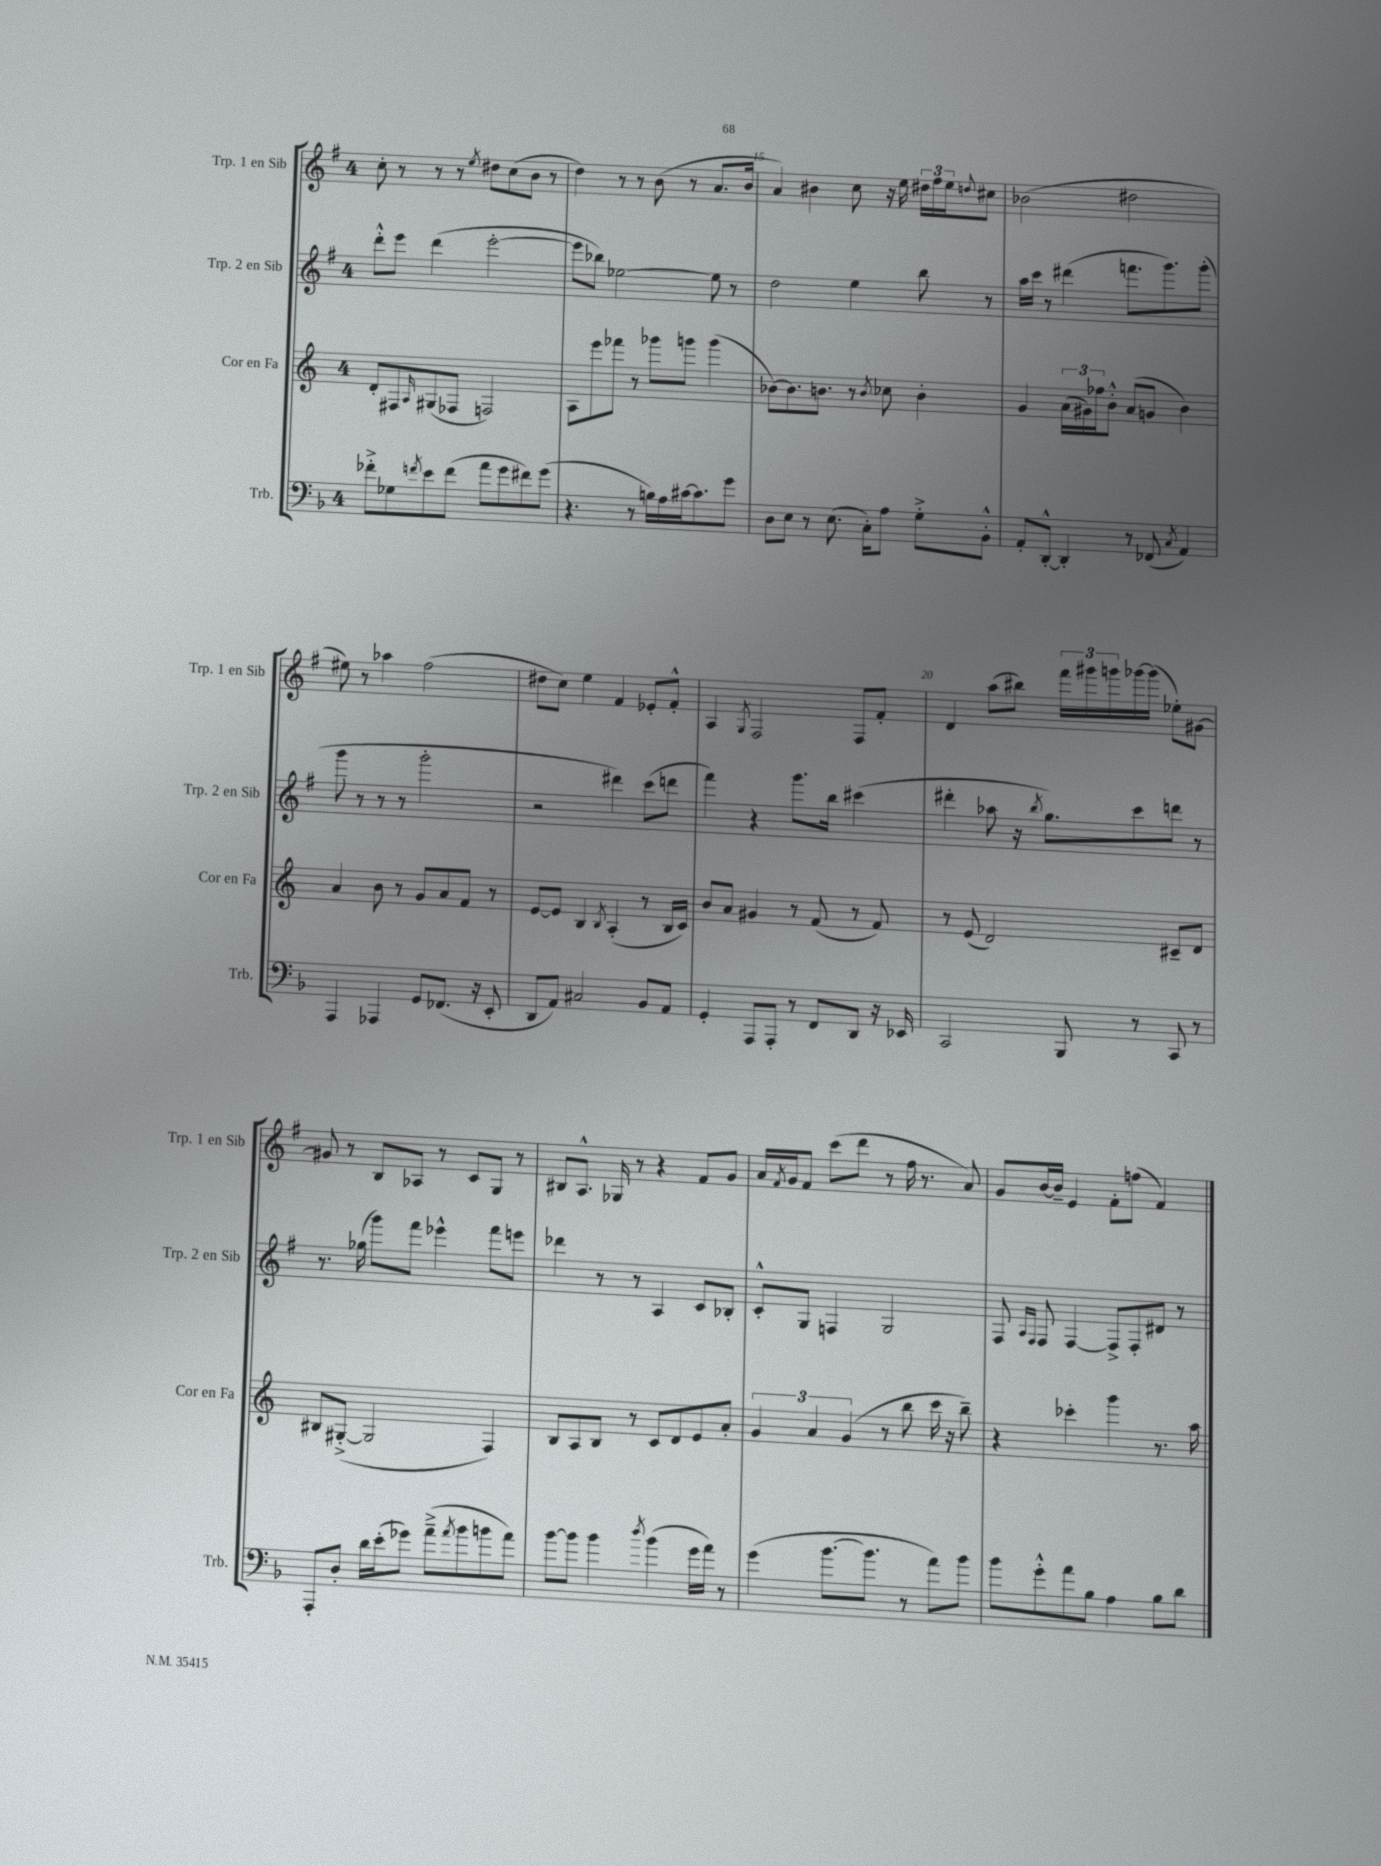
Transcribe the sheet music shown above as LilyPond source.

<<
\new StaffGroup <<
\new Staff = "s0" \with { instrumentName = "Trp. 1 en Sib" shortInstrumentName = "Trp. 1 en Sib" } {
    \clef treble \key g \major \once \override Staff.TimeSignature.style = #'single-digit \time 4/4
    c''8-. r8 r8 r8 \acciaccatura { e''8 } dis''8 c''8( b'8 r8 |
    d''4) r8 r8 b'8( r8 a'8. b'16 |
    a'4) bis'4 c''8 r16 e''16 \tuplet 3/2 { dis''16 fis''16 e''16 } \appoggiatura { d''8 } cis''8 |
    bes'2( dis''2 |
    eis''8) r8 aes''4 fis''2( |
    dis''8 c''8) e''4 fis'4 ees'8-. fis'8-.-^ |
    a4 \acciaccatura { g8 } fis2 fis8 fis'8-. |
    d'4 a''8( bis''8) \tuplet 3/2 { fis'''16 gis'''16 g'''16 } ges'''16~ ges'''16( ees''8-.) gis'8~ |
    gis'8 r8 b8 aes8 r8 c'8 g8 r8 |
    bis8 a8.-^ ges16 r8 r4 fis'8 g'8 |
    a'16 \acciaccatura { fis'8 } g'16 fis'8 c'''8( d'''8 r8 fis''16 r8. a'8) |
    g'8 b'16~ b'16-- e'4 fis'8-. f''8( fis'4) \bar "|." |
}
\new Staff = "s1" \with { instrumentName = "Trp. 2 en Sib" shortInstrumentName = "Trp. 2 en Sib" } {
    \clef treble \key g \major \once \override Staff.TimeSignature.style = #'single-digit \time 4/4
    d'''8-.-^ e'''8 d'''4( e'''2~-. |
    e'''8 bes''8) ees''2~ ees''8 r8 |
    d''2 e''4 b''8 r8 |
    a''16 c'''16 r8 dis'''4( f'''8. g'''8.) g'''8-.( |
    g'''8 r8 r8 r8 g'''2-. |
    r2 dis'''4) c'''8( d'''8 |
    fis'''4) r4 g'''8. b''16 cis'''4( |
    dis'''4-. aes''8 r16 \acciaccatura { b''8 } g''8.) c'''8 d'''8 r8 |
    r8. ges''16( g'''8) fis'''8 ees'''4-^ fis'''8 e'''8 |
    des'''4 r8 r8 a4 c'8 bes8-. |
    c'8-.-^ g8 f4 g2 |
    fis8 \grace { a16 fis16 } fis8 fis4~ fis8-> fis8-. dis'8 r8 \bar "|." |
}
\new Staff = "s2" \with { instrumentName = "Cor en Fa" shortInstrumentName = "Cor en Fa" } {
    \clef treble \key c \major \once \override Staff.TimeSignature.style = #'single-digit \time 4/4
    d'8-. fis8 \grace { a16 } gis8( fes8 f2) |
    a8 e'''8 fes'''8 r8 ges'''8 g'''8 g'''4( |
    bes'8~) bes'8. b'8. r8 \acciaccatura { b'8 } ces''8 b'4-. |
    g'4 \tuplet 3/2 { a'16( gis'16) fes''16 } b'8-.-^ a'8( g'8 b'4) |
    a'4 b'8 r8 g'8 a'8 f'8 r8 |
    e'8~ e'8 b4 \acciaccatura { b8 } a4-.( r8 b16 c'16) |
    b'8 a'8 gis'4 r8 f'8( r8 f'8) |
    r8 e'8( d'2) cis'8-- d'8 |
    bis8 gis8~-.->( gis2 f4) |
    b8 a8 b8 r8 c'8 d'8 e'8 a'8-. |
    \tuplet 3/2 { g'4 a'4 g'4( } r8 b''8 c'''16 r16 b''8--) |
    r4 ces'''4-. g'''4 r8. a''16 \bar "|." |
}
\new Staff = "s3" \with { instrumentName = "Trb." shortInstrumentName = "Trb." } {
    \clef bass \key f \major \once \override Staff.TimeSignature.style = #'single-digit \time 4/4
    fes'8-.-> ges8 \acciaccatura { f'8 } e'8 f'8( a'8 g'8 fis'8) g'8( |
    r4. r8 b16) a16 cis'16~ cis'8. g'8 |
    d8 e8 r8 e8.( c16-.) a8 g8-.-> bes,8-.-^ |
    a,8-. d,8~-.-^ d,4-. r8 fes,8( \acciaccatura { c8 } a,4) |
    a,,4 aes,,4 g,8 fes,8.( r16 e,8-. |
    d,8 a,8) cis2 bes,8 a,8 |
    g,4-. a,,8 a,,8-. r8 f,8 d,8 r16 ees,16 |
    c,2 bes,,8 r8 c,8 r8 |
    a,,8-. d8-. d'16 e'16-.( ges'8) a'8--->( \acciaccatura { a'8 } bes'8 b'8 a'8) |
    bes'8~ bes'8 bes'4 \acciaccatura { d''8 } bes'4( g'16 a'16) r8 |
    g'4( bes'8.~ bes'8. r8 a'8) bes'8 |
    bes'8 g'8-.-^ a'8 bes8 a4 bes8 d'8 \bar "|." |
}
>>
>>
\layout { \context { \Score currentBarNumber = #13 \override BarNumber.break-visibility = ##(#f #t #t) barNumberVisibility = #(every-nth-bar-number-visible 5) } }
